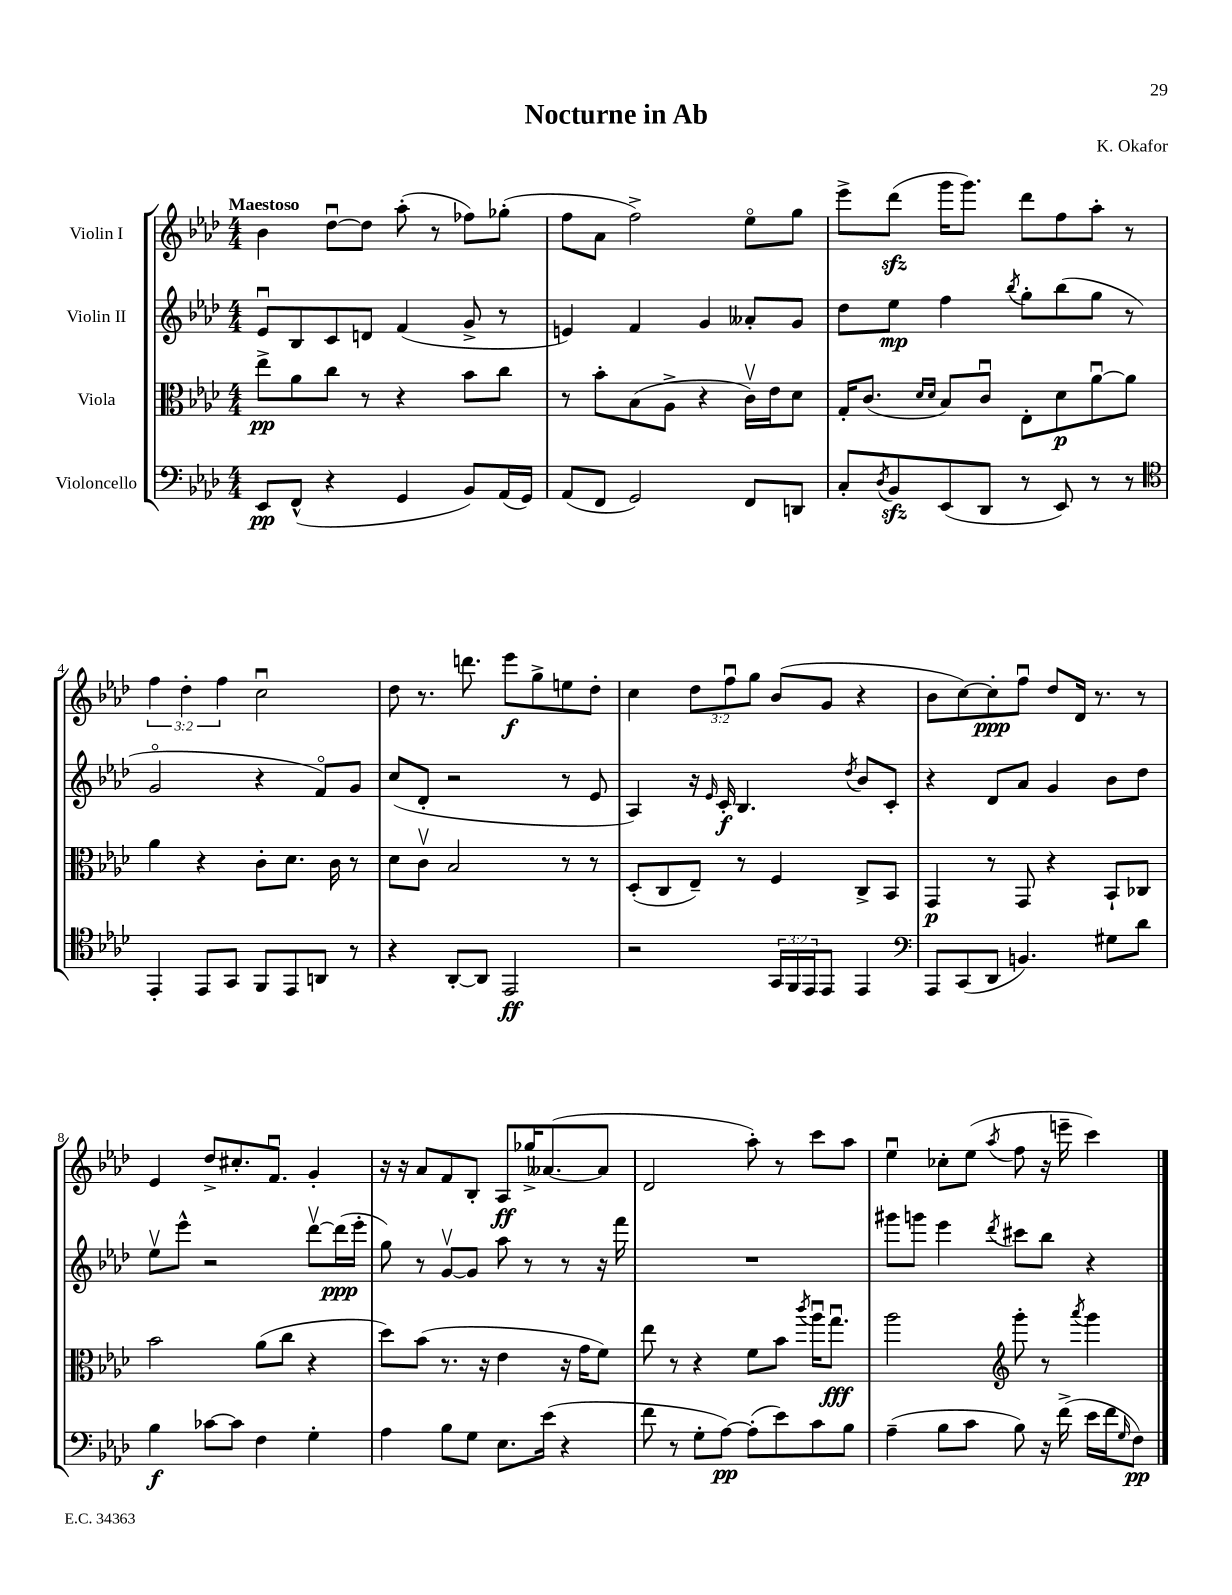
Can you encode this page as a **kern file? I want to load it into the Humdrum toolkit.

**kern	**kern	**kern	**kern
*staff4	*staff3	*staff2	*staff1
*clefF4	*clefC3	*clefG2	*clefG2
*k[b-e-a-d-]	*k[b-e-a-d-]	*k[b-e-a-d-]	*k[b-e-a-d-]
*M4/4	*M4/4	*M4/4	*M4/4
8EE-	8ee-^	8e-u	4b-
(8FF^^	8a-	8B-	.
4r	8cc	8c	[8dd-u
.	8r	8d	8dd-]
4GG	4r	(4f	(8aa-'
.	.	.	8r
8BB-)	8b-	8g^	8ff-)
(16AA-	8cc	8r	(8gg-'
16GG)	.	.	.
=	=	=	=
(8AA-	8r	4e)	8ff
8FF	8b-'	.	8a-
2GG)	(8B-	4f	2ff^)
.	8A-^	.	.
.	4r	4g	.
8FF	16cv)	8a--'	8ee-o
.	16e-	.	.
8DD	8d-	8g	8gg
=	=	=	=
8C'	16G'	8dd-	8eee-^
.	(8.c	.	.
8qD-	.	.	.
8BB-	.	8ee-	(8ddd-
.	16qqd-	.	.
.	16qqd-	.	.
(8EE-	8B-)	4ff	16ggg
.	.	.	8.ggg)
8DD-	8cu	.	.
.	.	8qbb-	.
8r	8E-'	8gg'	8ddd-
8EE-)	8d-	(8bb-	8ff
8r	[8a-u	8gg	8aa-'
8r	8a-]	8r	8r
=	=	=	=
*clefC4	*	*	*
4EE-'	4a-	2go	6ff
.	.	.	6dd-'
8EE-	4r	.	.
.	.	.	6ff
8GG	.	.	.
8FF	8c'	4r	2ccu
8EE-	8.d-	.	.
8AA	.	8fo)	.
.	16c	.	.
8r	8r	8g	.
=	=	=	=
4r	8d-	(8cc	8dd-
.	8cv	8d-'	8.r
[8AA-'	2B-	2r	.
.	.	.	8.ddd
8AA-]	.	.	.
2EE-	.	.	8eee-
.	.	.	8gg^
.	8r	8r	8ee
.	8r	8e-	8dd-'
=	=	=	=
2r	(8D-'	4A-)	4cc
.	8C	.	.
.	8E-~)	16r	12dd-
.	.	16qqe-	.
.	.	16c'	.
.	.	.	12ffu
.	8r	4.B-	.
.	.	.	12gg
24GG	4F	.	(8b-
24FF	.	.	.
24EE-	.	.	.
8EE-	.	.	8g
.	.	8qdd-	.
4EE-	8C^	8b-	4r
.	8BB-	8c'	.
=	=	=	=
*clefF4	*	*	*
8AAA-	4GG	4r	8b-
(8CC	.	.	[8cc)
8DD-	8r	8d-	8cc']
4.BB)	8GG	8a-	8ffu
.	4r	4g	8dd-
.	.	.	16d-
.	.	.	8.r
8G#	8BB-`	8b-	.
8d-	8C-	8dd-	8r
=	=	=	=
4B-	2b-	8ee-v	4e-
.	.	8eee-^^	.
[8c-	.	2r	8dd-^
8c-]	.	.	8.cc#'
4F	(8a-	.	.
.	.	.	8.fu
.	8cc	.	.
4G'	4r	[8ddd-v	4g'
.	.	(16ddd-]	.
.	.	16eee-'	.
=	=	=	=
4A-	8dd-)	8gg)	16r
.	.	.	16r
.	(8b-	8r	8a-
8B-	8.r	[8gv	8f
8G	.	8g]	8B-'
.	16r	.	.
8.E-	4e-	8aa-	8A-
.	.	8r	16gg-^
(16e-	.	.	([8.a--
4r	16r	8r	.
.	16g	.	.
.	8f)	16r	8a--]
.	.	16fff	.
=	=	=	=
8f	8ee-	1r	2d-
8r	8r	.	.
8G'	4r	.	.
[8A-)	.	.	.
(8A-']	8f	.	8aa-')
8e-)	8b-	.	8r
.	8qccc	.	.
8c	16aa-u	.	8ccc
.	8.ggu	.	.
8B-	.	.	8aa-
=	=	=	=
(4A-~	2aa-	8ggg#	4ee-u
.	.	8ggg	.
8B-	.	4eee-	8cc-'
8c	.	.	(8ee-
*	*clefG2	*	*
.	.	8qddd-	8qaa-
8B-)	8ggg'	8ccc#	8ff
16r	8r	8bb-	16r
(16f^	.	.	16eee~
.	8qaaa-	.	.
16e-	4ggg	4r	4ccc)
16f	.	.	.
16qqG	.	.	.
8F)	.	.	.
==	==	==	==
*-	*-	*-	*-
